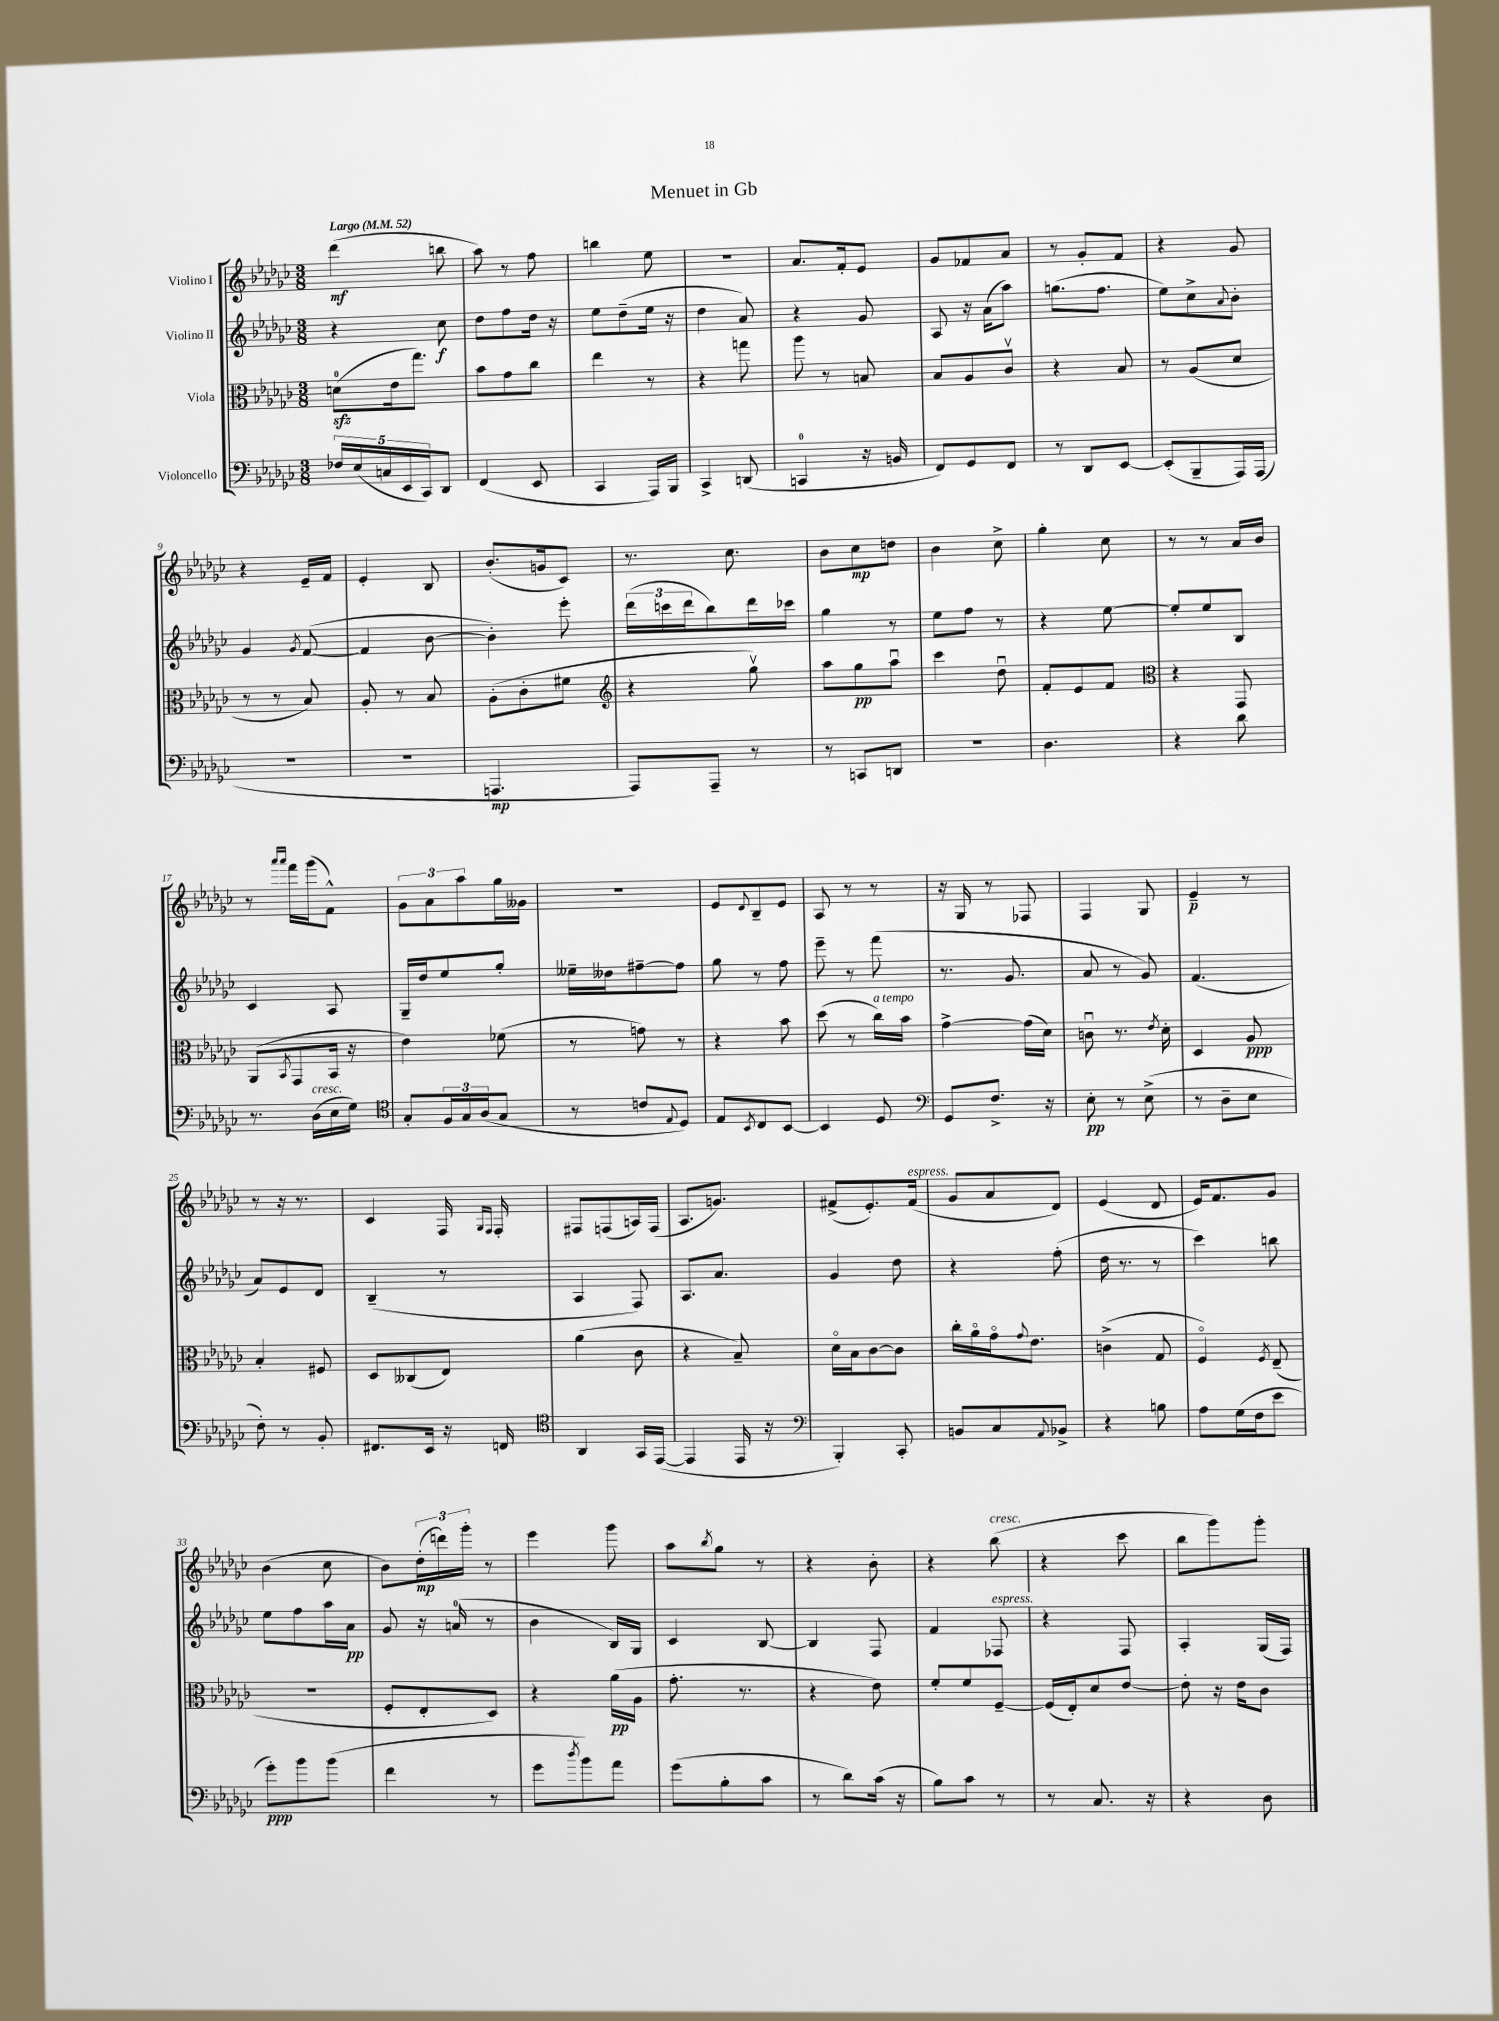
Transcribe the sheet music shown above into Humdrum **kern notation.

**kern	**kern	**kern	**kern
*staff4	*staff3	*staff2	*staff1
*clefF4	*clefC3	*clefG2	*clefG2
*k[b-e-a-d-g-c-]	*k[b-e-a-d-g-c-]	*k[b-e-a-d-g-c-]	*k[b-e-a-d-g-c-]
*M3/8	*M3/8	*M3/8	*M3/8
*MM52	*MM52	*MM52	*MM52
20F-	(8d	4r	(4ddd-
(20E-	.	.	.
20C	.	.	.
.	16e-	.	.
20EE-	.	.	.
.	8.gg-)	.	.
20CC-)	.	.	.
8DD-	.	8cc-	8bb
=	=	=	=
(4FF	8b-	8dd-	8aa-)
.	8g-	8ff	8r
8EE-	8cc-	16dd-	8ff
.	.	16r	.
=	=	=	=
4CC-	4ee-	8ee-	4bb
.	.	(8dd-~	.
16AAA-)	8r	16ee-	8ee-
16BBB-	.	16r	.
=	=	=	=
4CC-^	4r	4dd-	4.r
(8DD	8gg	8a-)	.
=	=	=	=
4CC	8aa-	4r	8.a-
.	8r	.	.
.	.	.	16f'
16r	8B	8g-	8e-
16BB	.	.	.
=	=	=	=
8FF)	8B-	8A-	8g-
8GG-	8A-	16r	8f-
.	.	(16a-	.
8FF	8c-v	8aa-)	8a-
=	=	=	=
8r	4r	(8.gg	8r
8DD-	.	.	8g-'
.	.	8.ff	.
[8EE-	8B-	.	8f
=	=	=	=
(8EE-']	8r	8ee-)	4r
8BBB-~	(8A-	8cc-^	.
.	.	8qqa-	.
16AAA-)	8d-	8b-'	8g-
(16AAA-	.	.	.
=	=	=	=
4.r	8r	4g-	4r
.	8r	.	.
.	.	8qg-	.
.	8B-)	([8f	16e-~
.	.	.	16f
=	=	=	=
4.r	8A-'	4f]	4e-'
.	8r	.	.
.	8B-	[8b-	8B-
=	=	=	=
4.AAA	(8A-'	4b-'])	(8.b-'
.	8c-'	.	.
.	.	.	16g
.	8f#	8eee-'	8c-)
=	=	=	=
*	*clefG2	*	*
8AAA-)	4r	(24ddd-	8.r
.	.	24ccc	.
.	.	24ddd-	.
8AAA-~	.	8bb-)	.
.	.	.	8.cc-
8r	8gg-v)	16ddd-	.
.	.	16ccc-	.
=	=	=	=
8r	8aa-	4gg-	8b-
8CC	8gg-	.	8cc-
8DD	8aa-u	8r	8dd
=	=	=	=
4.r	4ccc-	8ee-	4b-
.	.	8ff	.
.	8dd-u	8r	8cc-^
=	=	=	=
4.D-	8f'	4r	4gg-'
.	8e-	.	.
.	8f	[8ee-	8cc-
=	=	=	=
*	*clefC3	*	*
4r	4r	8ee-']	8r
.	.	8ee-	8r
8d-	8GG-	8B-	16a-
.	.	.	16b-
=	=	=	=
8.r	(8AA-	4c-	8r
.	.	.	16qqaaa-
.	8qBB-	.	16qqaaa-
.	8GG-	.	16fff
(16D-	.	.	(16ggg-
16E-	16BB-	8A-	8f^^)
16G-)	16r	.	.
=	=	=	=
*clefC4	*	*	*
8G-'	4e-)	16G-~	12g-
.	.	16dd-	.
.	.	.	12a-
24F	.	8ee-	.
24G-	.	.	12aa-
(24A-	.	.	.
8G-	(8f-	8gg-'	16gg-
.	.	.	16g--
=	=	=	=
8r	8r	16ee--~	4.r
.	.	16dd--	.
8c	8g)	[8ff#~	.
8qqE-	.	.	.
8D-)	8r	8ff#]	.
=	=	=	=
8E-	4r	8gg-	8e-
8qBB-	.	.	8qqd-
8C-	.	8r	8B-~
[8BB-	8b-	8ff	8e-
=	=	=	=
4BB-]	(8dd-	8eee-~	8A-
.	8r	8r	8r
8D-	16cc-)	(8fff	8r
.	16b-	.	.
=	=	=	=
*clefF4	*	*	*
8GG-	[4g-^	8.r	16r
.	.	.	16G-
8.F^	.	.	8r
.	.	8.g-	.
.	(16g-]	.	8F-
16r	16d-)	.	.
=	=	=	=
8E-'	8cu	8a-	4F
8r	8.r	8r	.
(8E-^	.	8g-)	8G-
.	8qe-	.	.
.	16d-'	.	.
=	=	=	=
8r	4D-	(4.f	4e-~
8D-~	.	.	.
8E-	8A-	.	8r
=	=	=	=
8F')	4B-'	8a-)	8r
8r	.	8e-	16r
.	.	.	8.r
8BB-'	8F#	8d-	.
=	=	=	=
8.FF#	8D-	(4B-~	4c-
.	(8C--	.	.
16EE-	.	.	.
16r	8E-)	8r	16F
.	.	.	16qqG-
.	.	.	16qqF
16FF	.	.	16F'
=	=	=	=
*clefC4	*	*	*
4AA-	(4a-	4A-	8F#
.	.	.	(8F
16GG-	8c-	8F)	16A)
([16EE-	.	.	(16F
=	=	=	=
4EE-]	4r	8.A-	8.A-
.	.	8.a-	8.g)
16EE-	8B-~)	.	.
16r	.	.	.
=	=	=	=
*clefF4	*	*	*
4BBB-')	16d-o	4g-	(8f#^
.	16B-	.	.
.	[8c-	.	8.e-')
8CC-'	8c-]	8dd-	.
.	.	.	(16f#
=	=	=	=
8BB	16cc-'	4r	8g-
.	16a-o	.	.
8C-	16g-o	.	8a-
.	8qqg-	.	.
.	8.e-	.	.
8qqAA-	.	.	.
8BB-^	.	(8ff'	8d-)
=	=	=	=
4r	(4c^	16dd-	(4e-
.	.	8.r	.
8B	8G-	8r	8d-
=	=	=	=
8A-	4Fo)	4ccc-)	16e-)
.	.	.	8.f
(16G-	.	.	.
16F	.	.	.
.	8qF	.	.
8e-	(8E-~	8bb	8g-
=	=	=	=
8g-')	4.r	8ee-	(4b-
8b-	.	8ff	.
(8b-	.	16aa-	8cc-
.	.	16a-	.
=	=	=	=
4f	8F'	8g-	8b-)
.	8E-'	16r	(24dd-'
.	.	.	24ddd)
.	.	(16a	.
.	.	.	24ggg-'
8r	8D-)	8r	8r
=	=	=	=
8g-	4r	4b-	4eee-
8qdd-	.	.	.
8b-)	.	.	.
8a-	(16a-	16B-)	8ggg-
.	16A-	16G-	.
=	=	=	=
(8g-	8.g-'	4c-	8aa-
.	.	.	8qbb-
8B-'	.	.	8gg-
.	8.r	.	.
8c-	.	[8B-	8r
=	=	=	=
8r	4r	4B-]	4r
8d-)	.	.	.
(16c-	8e-)	8F	8b-'
16r	.	.	.
=	=	=	=
8B-)	8f'	4f	4r
8c-	8f	.	.
8r	[8F~	8F-	(8bb-
=	=	=	=
8r	(16F]	4r	4r
.	16E-')	.	.
8.C-	8d-	.	.
.	[8e-	8F	8ccc-
16r	.	.	.
=	=	=	=
4r	8e-']	4A-'	8bb-
.	16r	.	8ggg-)
.	16e-	.	.
8D-	8c-	(16G-	8ggg-'
.	.	16F)	.
==	==	==	==
*-	*-	*-	*-
